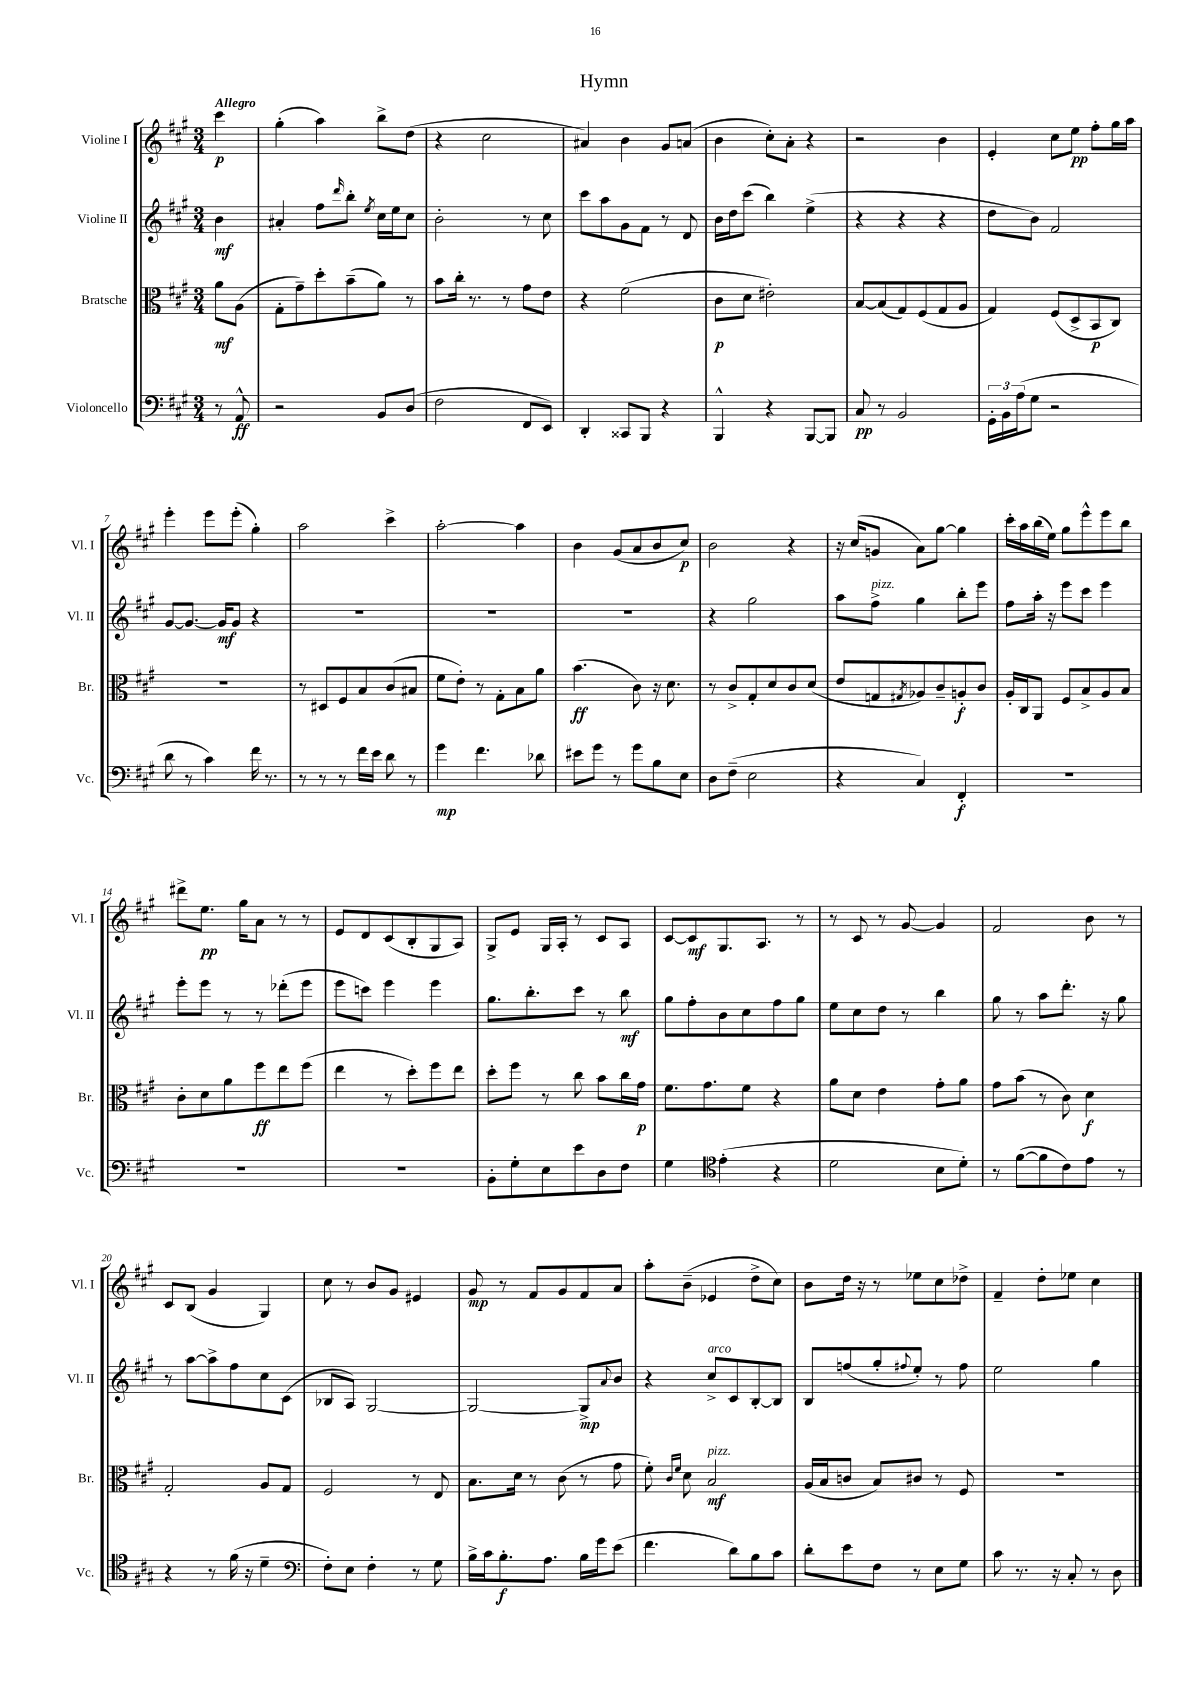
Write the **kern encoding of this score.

**kern	**kern	**kern	**kern
*staff4	*staff3	*staff2	*staff1
*clefF4	*clefC3	*clefG2	*clefG2
*k[f#c#g#]	*k[f#c#g#]	*k[f#c#g#]	*k[f#c#g#]
*M3/4	*M3/4	*M3/4	*M3/4
8r	8a\L	4b\	4ccc#\
8AA^^/	(8A\J	.	.
=	=	=	=
2r	8G#'\L	4a#'/	(4gg#'\
.	8g#~\)	.	.
.	8dd'\	8ff#\L	4aa\)
.	.	16qqddd/	.
.	(8b~\	8bb'\J	.
.	.	8qee/	.
8BB/L	8a\J)	16cc#\LL	8bb^\L
.	.	16ee\J	.
(8D/J	8r	8cc#\J	(8dd\J
=	=	=	=
2F#\	8b\L	2b'\	4r
.	16cc#'\Jk	.	.
.	8.r	.	.
.	.	.	2cc#\
.	8r	.	.
8FF#/L	8g#\L	8r	.
8EE/J)	8e\J	8cc#\	.
=	=	=	=
4DD'/	4r	8ccc#\L	4a#/)
.	.	8aa\	.
8CC##/L	(2f#\	8g#\	4b\
8BBB/J	.	8f#\J	.
4r	.	8r	8g#/L
.	.	8d/	(8a/J
=	=	=	=
4BBB^^/	8c#\L	16b\LL	4b\
.	.	16dd\J	.
.	8d\J	(8ccc#\J	.
4r	2e#'\)	4bb\)	8cc#'\L)
.	.	.	8a'\J
[8BBB/L	.	(4ee^\	4r
8BBB/]J	.	.	.
=	=	=	=
8C#/	[8B/L	4r	2r
8r	(8B/]	.	.
2BB/	8G#/)	4r	.
.	(8F#/	.	.
.	8G#/	4r	4b\
.	8A/J	.	.
=	=	=	=
24GG#'\LL	4G#/)	8dd\L	4e'/
24BB\	.	.	.
(24A\J	.	.	.
8G#\J	.	8b\J)	.
2r	(8F#/L	2f#/	8cc#\L
.	8D^/	.	8ee\J
.	8BB/	.	8ff#'\L
.	8C#/J)	.	16gg#\L
.	.	.	16aa\JJ
=	=	=	=
8d\	2.r	[8g#/L	4eee'\
8r	.	8.g#/_J	.
4c#\)	.	.	8eee\L
.	.	16g#/]LK	.
.	.	8g#/J	(8eee'\J
16f#\	.	4r	4gg#'\)
8.r	.	.	.
=	=	=	=
8r	8r	2.r	2aa\
8r	8D#/L	.	.
8r	8F#/	.	.
16f#\LL	8B/	.	.
16e\JJ	.	.	.
8d\	(8c#/	.	4ccc#^\
8r	8B#/J	.	.
=	=	=	=
4g#\	8f#\L	2.r	[2aa'\
.	8e'\J)	.	.
4.f#\	8r	.	.
.	8G#'\L	.	.
.	8B\	.	4aa\]
8d-\	8a\J	.	.
=	=	=	=
8e#\L	(4.b\	2.r	4b\
8g#\J	.	.	.
8r	.	.	(8g#/L
8g#\L	8c#\)	.	8a/
8B\	16r	.	8b/
.	8.d\	.	.
8E\J	.	.	8cc#/J)
=	=	=	=
8D\L	8r	4r	2b\
(8F#~\J	8c#^/L	.	.
2E\	8G#'/	2gg#\	.
.	8d/	.	.
.	8c#/	.	4r
.	(8d/J	.	.
=	=	=	=
4r	8e/L	8aa\L	16r
.	.	.	(16cc#/LK
.	8G/	8ff#^\J	8g/J
.	8qG#/	.	.
4C#/)	8A-/)	4gg#\	8a\L)
.	8c#~/	.	[8gg#\J
4FF#'/	8A'/	8bb'\L	4gg#\]
.	8c#/J	8eee\J	.
=	=	=	=
2.r	16A'/LL	8ff#\L	16ccc#'\LL
.	16C#/J	.	16aa\
.	8AA/J	16aa'\Jk	(16bb\
.	.	16r	16ee\JJ)
.	8F#/L	8eee\L	8gg#\L
.	8B^/	8ccc#\J	8eee^^\
.	8A/	4eee\	8eee\
.	8B/J	.	8bb\J
=	=	=	=
2.r	8c#'\L	8eee'\L	8ddd#^\L
.	8d\	8eee\J	8.ee\J
.	8a\	8r	.
.	.	.	16gg#\LK
.	8ff#\	8r	8a\J
.	8ee\	(8ddd-'\L	8r
.	(8ff#\J	8eee\J	8r
=	=	=	=
2.r	4ee\	8eee\L	8e/L
.	.	8ccc\J)	8d/
.	8r	4eee\	(8c#/
.	8dd'\L)	.	8B'/
.	8ff#\	4eee\	8G#/
.	8ee\J	.	8A/J)
=	=	=	=
8BB'\L	8dd'\L	8.gg#\L	8G#^/L
8G#'\	8ff#\J	.	8e/J
.	.	8.bb'\	.
8E\	8r	.	16G#/LL
.	.	.	16A'/JJ
8e\	8cc#\	8ccc#\J	8r
8D\	8b\L	8r	8c#/L
8F#\J	16cc#\L	8bb\	8A/J
.	16g#\JJ	.	.
=	=	=	=
4G#\	8.f#\L	8gg#\L	[8c#/L
.	.	8ff#'\	8c#/]
.	8.g#\	.	.
*clefC4	*	*	*
(4e'\	.	8b\	8.G#/
.	8f#\J	8cc#\	.
.	.	.	8.A/J
4r	4r	8ff#\	.
.	.	8gg#\J	8r
=	=	=	=
2d\	8a\L	8ee\L	8r
.	8d\J	8cc#\	8c#/
.	4e\	8dd\J	8r
.	.	8r	[8g#/
8B\L	8g#'\L	4bb\	4g#/]
8d'\J)	8a\J	.	.
=	=	=	=
8r	8g#\L	8gg#\	2f#/
([8f#\L	(8b\J	8r	.
8f#\]	8r	8aa\L	.
8c#\)	8c#\)	8.ddd'\J	.
8e\J	4d\	.	8b\
.	.	16r	.
8r	.	8gg#\	8r
=	=	=	=
4r	2G#'/	8r	8c#/L
.	.	[8aa\L	(8B/J
8r	.	8aa^\]	4g#/
(16f#\	.	8ff#\	.
16r	.	.	.
4d~\	8A/L	8cc#\	4G#/)
.	8G#/J	(8c#\J	.
=	=	=	=
*clefF4	*	*	*
8F#'\L)	2F#/	8B-/L	8cc#\
8E\J	.	8A/J)	8r
4F#'\	.	[2G#/	8b/L
.	.	.	8g#/J
8r	8r	.	4e#/
8G#\	8E/	.	.
=	=	=	=
16B^\LL	8.B\L	2G#/_	8g#/
16c#\J	.	.	.
8.B'\	.	.	8r
.	16d\Jk	.	.
.	8r	.	8f#/L
8.A\J	.	.	.
.	(8c#\	.	8g#/
16B\LL	8r	8G#^/]L	8f#/
16g#\J	.	.	.
.	.	8qqa/	.
(8e\J	8g#\	8b/J	8a/J
=	=	=	=
4.f#\	8f#'\)	4r	8aa'\L
.	16qqc#/LL	.	.
.	16qqf#/JJ	.	.
.	8d\	.	(8b~\J
.	2B/	8cc#^/L	4e-/
8d\L)	.	8c#/	.
8B\	.	[8B'/	8dd^\L
8c#\J	.	8B/]J	8cc#\J)
=	=	=	=
8d'\L	(16A/LL	8B/L	8b\L
.	16B/J	.	.
8e\	8c/J	(8ff/	16dd\Jk
.	.	.	16r
8F#\J	8B/L)	8gg#'/	8r
.	.	8qqff#/	.
8r	8c#/J	8ee'/J)	8ee-\L
8E\L	8r	8r	8cc#\
8G#\J	8F#/	8ff#\	8dd-^\J
=	=	=	=
8c#\	2.r	2ee\	4f#~/
8.r	.	.	.
.	.	.	8dd'\L
16r	.	.	.
8C#'/	.	.	8ee-\J
8r	.	4gg#\	4cc#\
8D\	.	.	.
==	==	==	==
*-	*-	*-	*-
